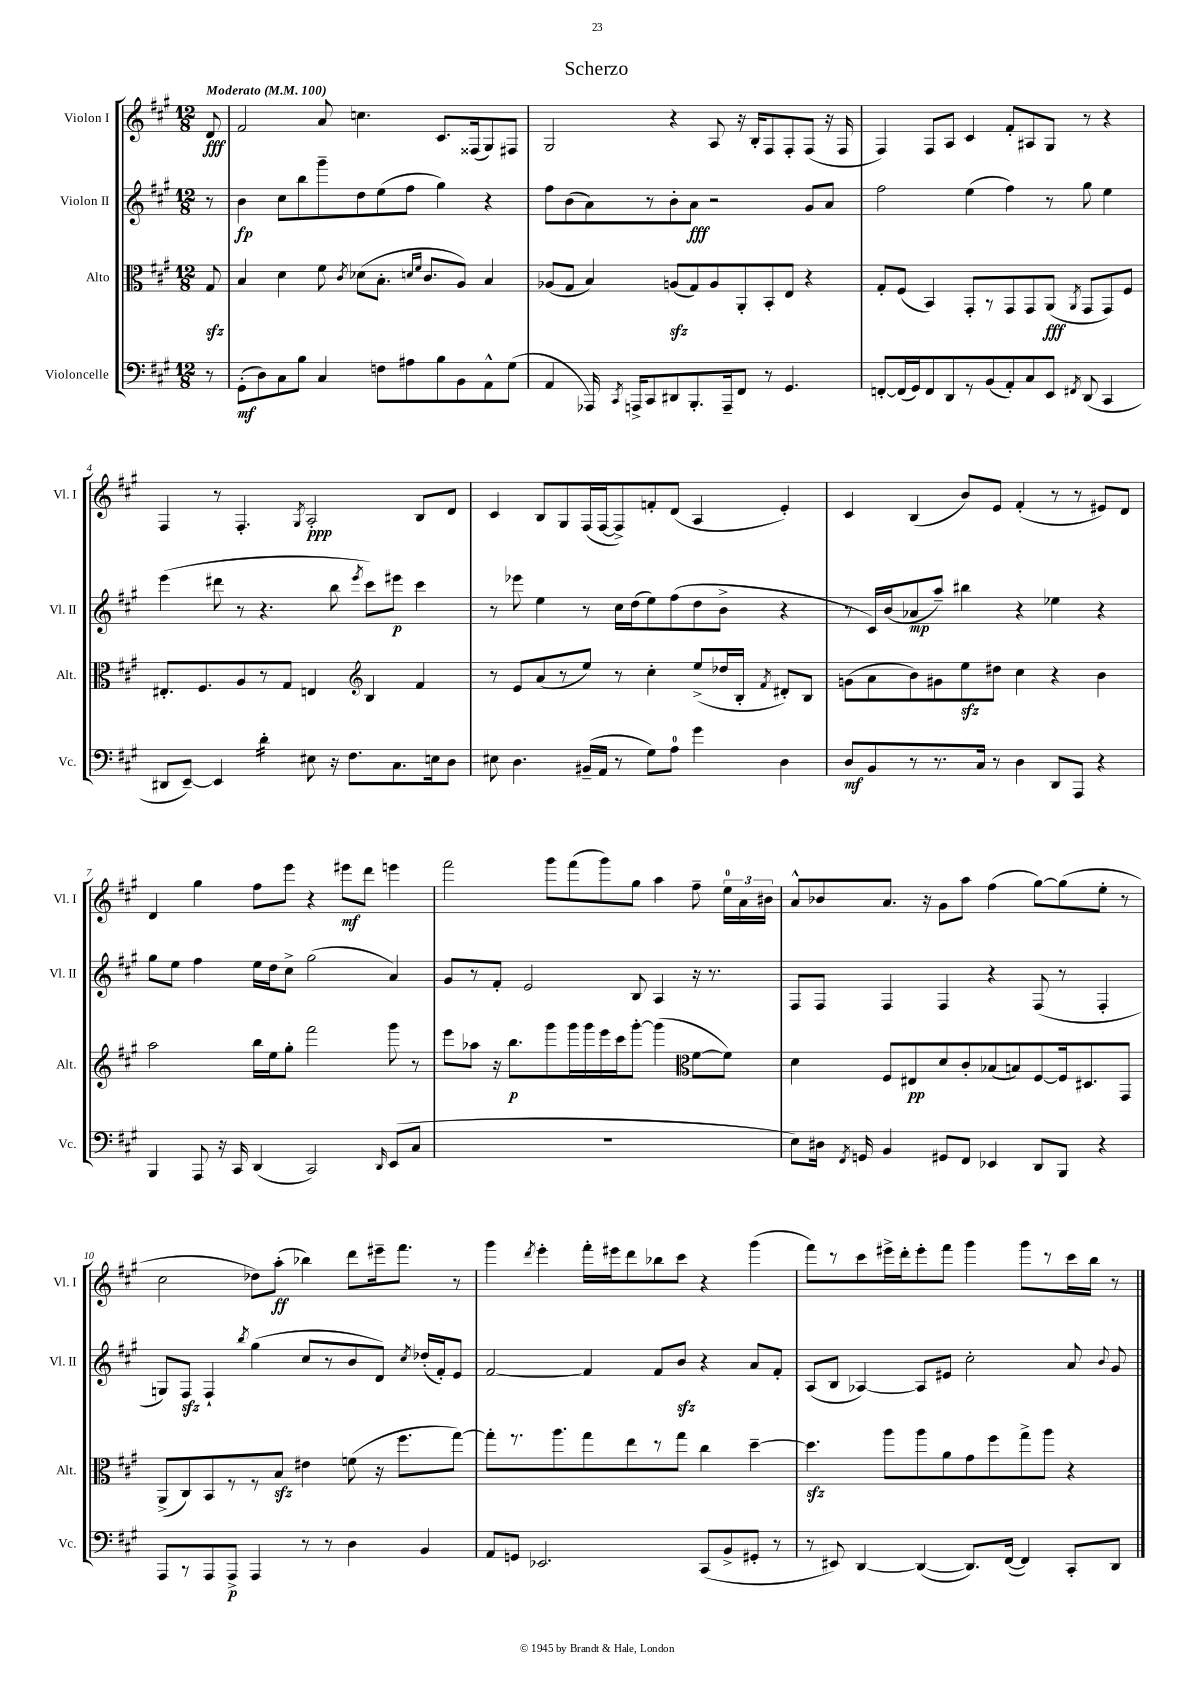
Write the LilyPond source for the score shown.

\header { title = "Scherzo" }
<<
\new StaffGroup <<
\new Staff = "s0" \with { instrumentName = "Violon I" shortInstrumentName = "Vl. I" } {
    \clef treble \key a \major \numericTimeSignature \time 12/8 \partial 8 \tempo "Moderato" 4 = 100
    \autoBeamOff d'8\fff |
    fis'2 a'8 c''4. cis'8.[ fisis16( gis8) fis8] |
    gis2 r4 a8 r16 b16[-. fis8 fis8-. fis8]( r16 fis16 |
    fis4) fis8[ a8] cis'4 fis'8[-. ais8 gis8] r8 r4 |
    fis4 r8 fis4.-. \acciaccatura { gis8 } a2-.\ppp b8[ d'8] |
    cis'4 b8[ gis8 fis16( fis16~ fis8->) f'8-. d'8]( a4 e'4-.) |
    cis'4 b4( b'8[) e'8] fis'4-.( r8 r8 eis'8[) d'8] |
    d'4 gis''4 fis''8[ e'''8] r4 eis'''8[\mf d'''8] e'''4 |
    fis'''2 gis'''8[ fis'''8( gis'''8) gis''8] a''4 fis''8-- \tuplet 3/2 { e''16[-0 a'16 bis'16] } |
    a'8[-^ bes'8 a'8.] r16 gis'8[ a''8] fis''4( gis''8[~) gis''8( e''8]-. r8 |
    cis''2 des''8[) a''8]-.\ff( bes''4) d'''8[ eis'''16-- fis'''8.] r8 |
    gis'''4 \acciaccatura { d'''8 } e'''4-. fis'''16[-. eis'''16 d'''8 bes''8 cis'''8] r4 gis'''4( |
    fis'''8[) r8 cis'''8 eis'''16-> d'''16-. eis'''8-. fis'''8] gis'''4 gis'''8[ r8 cis'''16 b''16] r8 \bar "|." |
}
\new Staff = "s1" \with { instrumentName = "Violon II" shortInstrumentName = "Vl. II" } {
    \clef treble \key a \major \numericTimeSignature \time 12/8 \partial 8
    \autoBeamOff r8 |
    b'4\fp cis''8[ b''8 gis'''8-- d''8 e''8( fis''8] gis''4) r4 |
    fis''8[ b'8( a'8) r8 b'8-. a'8]\fff r2 gis'8[ a'8] |
    fis''2 e''4( fis''4) r8 gis''8 e''4 |
    e'''4( dis'''8 r8 r4. b''8 \acciaccatura { e'''8 } cis'''8[) eis'''8]\p cis'''4 |
    r8 ees'''8 e''4 r8 cis''16[ d''16( e''8) fis''8( d''8 b'8]-> r4 |
    r8 cis'16[) b'16( aes'8\mp a''8]--) bis''4 r4 ees''4 r4 |
    gis''8[ e''8] fis''4 e''16[ d''16 cis''8]-> gis''2( a'4) |
    gis'8[ r8 fis'8]-. e'2 b8 a4 r16 r8. |
    fis8[ fis8] fis4 fis4 r4 fis8( r8 fis4-. |
    g8[) fis8]\sfz fis4-! \acciaccatura { b''8 } gis''4( cis''8[ r8 b'8 d'8]) \acciaccatura { cis''8 } des''16[-.( fis'16-.) e'8] |
    fis'2~ fis'4 fis'8[ b'8]\sfz r4 a'8[ fis'8]-. |
    a8[( b8] aes4~) aes8[ eis'8] cis''2-. a'8 \appoggiatura { b'8 } gis'8 \bar "|." |
}
\new Staff = "s2" \with { instrumentName = "Alto" shortInstrumentName = "Alt." } {
    \clef alto \key a \major \numericTimeSignature \time 12/8 \partial 8
    \autoBeamOff gis8\sfz |
    b4 d'4 fis'8 \acciaccatura { cis'8 } des'8[( b8.]-. \grace { d'16[ fis'16] } cis'8.[ a8]) b4 |
    aes8[( gis8] b4) a8[\sfz( gis8) a8 a,8-. b,8-. e8] r4 |
    gis8[-. fis8]( b,4) gis,8[-. r8 gis,8 gis,8 a,8]\fff( \acciaccatura { a,8 } gis,8[ gis,8) fis8] |
    eis8.[-. fis8. a8 r8 gis8] e4 \clef treble b4 fis'4 |
    r8 e'8[ a'8( r8 e''8]) r8 cis''4-. e''8[->( des''16 b16]-. \acciaccatura { fis'8 } dis'8[-.) b8] |
    g'8[( a'8 b'8) gis'8 e''8\sfz dis''8] cis''4 r4 b'4 |
    a''2 b''16[ e''16 gis''8]-. fis'''2 gis'''8 r8 |
    e'''8[ aes''8] r16 b''8.[\p gis'''8 gis'''16 gis'''16 e'''16 cis'''16 gis'''8]~-. gis'''4( \clef alto fis'8[~ fis'8]) |
    d'4 fis8[ eis8\pp d'8 cis'8-. bes8( b8) fis8~ fis16 dis8. gis,8] |
    a,8[->( cis8) b,8 r8 r8 b8]\sfz eis'4 f'8( r16 fis''8.[ gis''8]~) |
    gis''8[-. r8. a''8. gis''8 e''8 r8 gis''8] cis''4 d''4~-- |
    d''4.\sfz a''8[ a''8 a'8 gis'8 fis''8 gis''8-> a''8] r4 \bar "|." |
}
\new Staff = "s3" \with { instrumentName = "Violoncelle" shortInstrumentName = "Vc." } {
    \clef bass \key a \major \numericTimeSignature \time 12/8 \partial 8
    \autoBeamOff r8 |
    gis,8[-.\mf( d8) cis8 b8] cis4 f8[ ais8 b8 b,8 a,8-^ gis8]( |
    a,4 aes,,16) \acciaccatura { cis,8 } a,,16[-> cis,8 dis,8 b,,8.-. a,,16-- fis,8] r8 gis,4. |
    f,8[~-. f,16( gis,16) f,8 d,8 r8 b,8( a,8-.) cis8 e,8] \acciaccatura { fis,8 } d,8( cis,4 |
    dis,8[ e,8]~--) e,4 d'4:16-. eis8 r16 fis8.[ cis8. e16 d8] |
    eis8 d4. bis,16[--( a,16] r8 gis8[) a8]-0 gis'4 d4 |
    d8[\mf b,8 r8 r8. cis16] r8 d4 d,8[ a,,8] r4 |
    b,,4 a,,8 r16 cis,16 d,4( cis,2) \grace { d,16 } e,8[( cis8] |
    R1. |
    e8[) dis16] \acciaccatura { fis,8 } g,16 b,4 gis,8[ fis,8] ees,4 d,8[ b,,8] r4 |
    a,,8[ r8 a,,8 a,,8]->\p a,,4 r8 r8 d4 b,4 |
    a,8[ g,8] ees,2. cis,8[( b,8-> gis,8]-. r8 |
    r8 eis,8) d,4~ d,4~( d,8.[) fis,16]~( fis,4) cis,8[-. d,8] \bar "|." |
}
>>
>>
